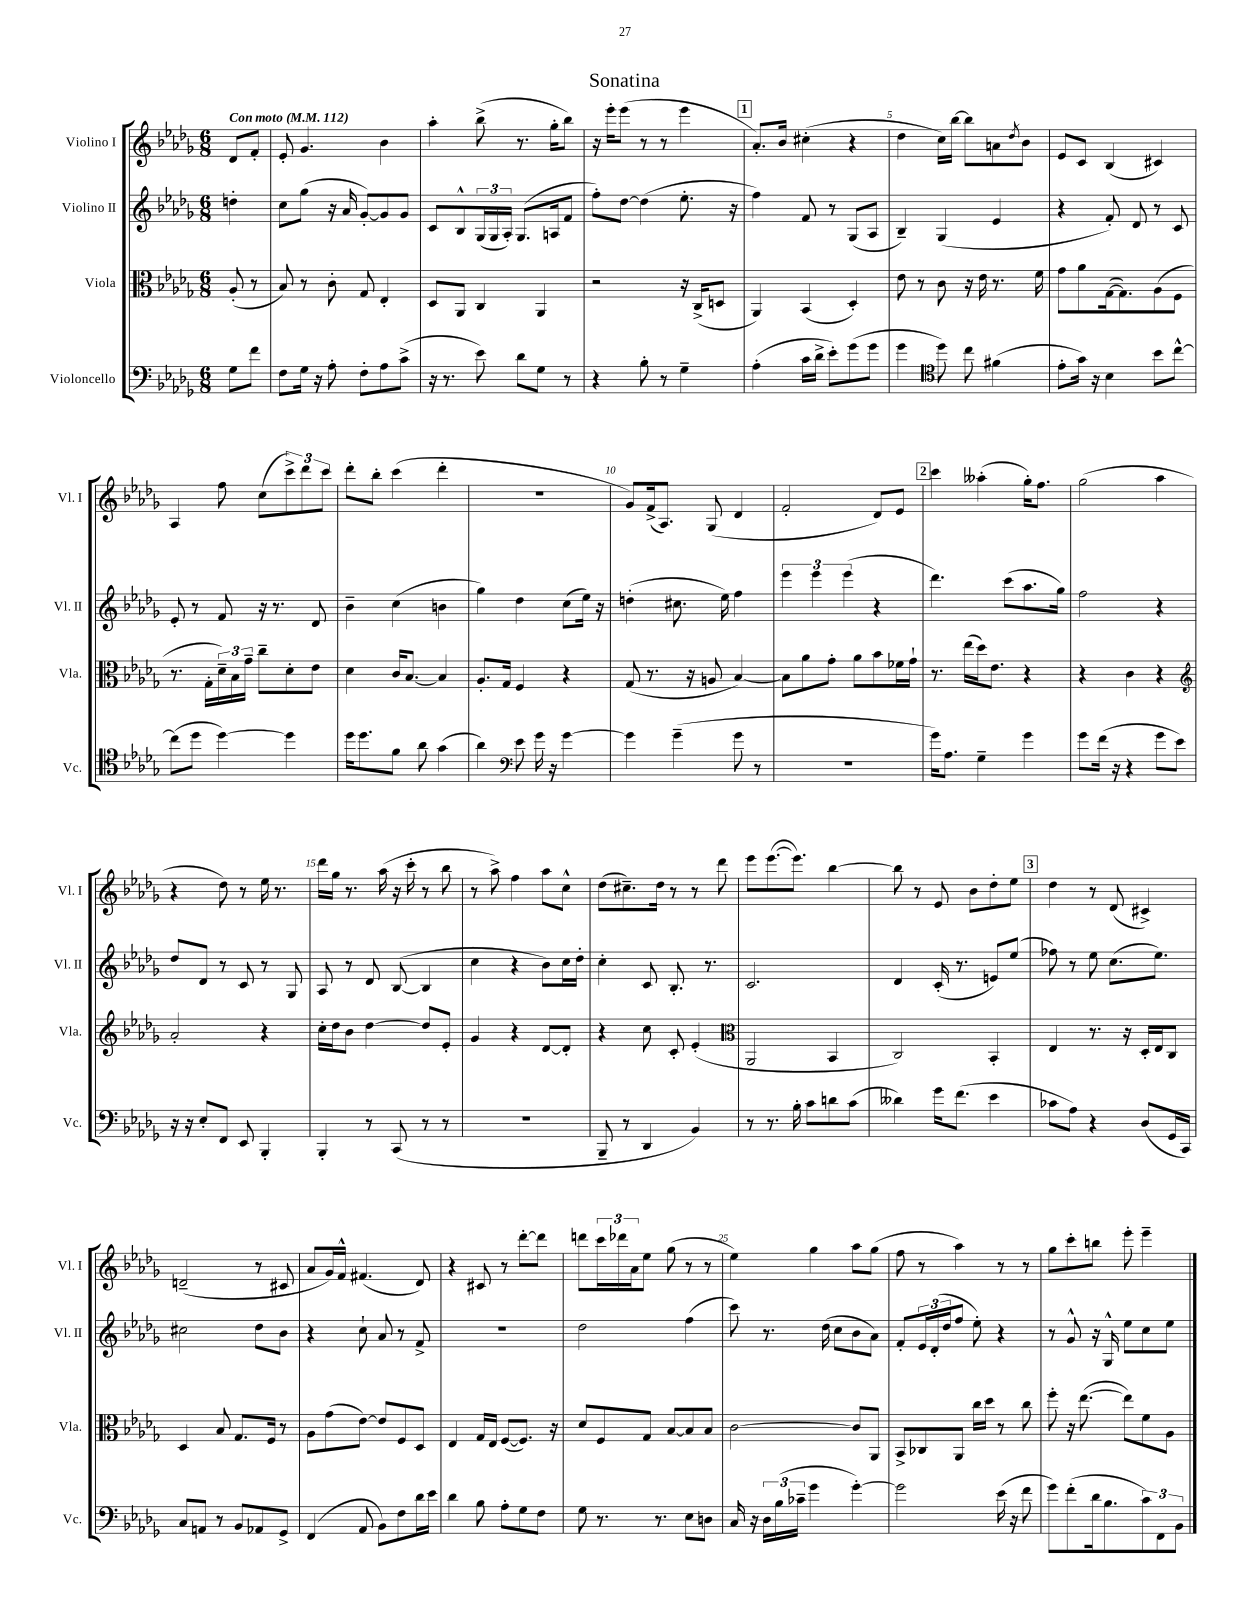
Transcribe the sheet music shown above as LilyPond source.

\header { title = "Sonatina" }
<<
\new StaffGroup <<
\new Staff = "s0" \with { instrumentName = "Violino I" shortInstrumentName = "Vl. I" } {
    \clef treble \key des \major \numericTimeSignature \time 6/8 \partial 4 \tempo "Con moto" 4 = 112
    des'8 f'8-. |
    ees'8-. ges'4. bes'4 |
    aes''4-. bes''8->( r8. ges''16-. bes''8) |
    r16 ees'''16-. ees'''8( r8 r8 ees'''4 |
    \mark \markup { \box "1" } aes'8.-.) bes'16 cis''4-.( r4 |
    des''4 c''16) bes''16~ bes''8 a'8 \acciaccatura { des''8 } bes'8 |
    ees'8 c'8 bes4( cis'4) |
    aes4 f''8 c''8( \tuplet 3/2 { c'''8->) des'''8 c'''8 } |
    des'''8-. bes''8-. c'''4( des'''4-. |
    R2. |
    ges'8) f'16->( aes8.) ges8( des'4 |
    f'2-. des'8) ees'8 |
    \mark \markup { \box "2" } c'''4 aeses''4-.( ges''16-.) f''8. |
    ges''2( aes''4 |
    r4 des''8) r8 ees''16 r8. |
    des'''16 ges''16 r8. aes''16( r16 c'''16-. r8 bes''8 |
    r8 aes''8->) f''4 aes''8 c''8-^ |
    des''8( cis''8.--) des''16 r8 r8 des'''8 |
    ees'''8 ees'''8.~( ees'''8.) bes''4~ |
    bes''8 r8 ees'8 bes'8 des''8-. ees''8 |
    \mark \markup { \box "3" } des''4 r8 des'8( cis'4->) |
    d'2--( r8 cis'8 |
    aes'8 ges'16) f'16-^ fis'4.( des'8) |
    r4 cis'8 r8 des'''8~-. des'''8 |
    d'''8 \tuplet 3/2 { c'''16 des'''16 aes'16 } ees''8 ges''8( r8 r8 |
    ees''4) ges''4 aes''8 ges''8( |
    f''8 r8 aes''4) r8 r8 |
    ges''8 c'''8-. b''8 ees'''8-. ees'''4-- \bar "|." |
}
\new Staff = "s1" \with { instrumentName = "Violino II" shortInstrumentName = "Vl. II" } {
    \clef treble \key des \major \numericTimeSignature \time 6/8 \partial 4
    d''4-. |
    c''8 ges''8( r16 aes'16 ges'8~-.) ges'8 ges'8 |
    c'8 bes8-^ \tuplet 3/2 { ges16( ges16 aes16-.) } ges8.( a16 f'8 |
    f''8-.) des''8~ des''4( ees''8.-. r16 |
    \mark \markup { \box "1" } f''4) f'8 r8 ges8( aes8 |
    bes4--) ges4( ees'4 |
    r4 f'8-.) des'8 r8 c'8 |
    ees'8-. r8 f'8 r16 r8. des'8 |
    bes'4-- c''4( b'4 |
    ges''4) des''4 c''8( ees''16) r16 |
    d''4-.( cis''8. ees''16) f''4 |
    \tuplet 3/2 { ees'''4 ees'''4 ees'''4( } r4 |
    \mark \markup { \box "2" } des'''4.) c'''8( aes''8. ges''16) |
    f''2 r4 |
    des''8 des'8 r8 c'8 r8 ges8 |
    aes8 r8 des'8 bes8~( bes4 |
    c''4 r4 bes'8) c''16 des''16-. |
    c''4-. c'8 bes8.-. r8. |
    c'2. |
    des'4 c'16-.( r8. e'8) ees''8( |
    \mark \markup { \box "3" } fes''8) r8 ees''8 c''8.( ees''8.) |
    cis''2 des''8 bes'8 |
    r4 c''8-! aes'8 r8 f'8-> |
    R2. |
    des''2 f''4( |
    c'''8) r8. des''16( c''8 bes'8 aes'8) |
    f'8-. \tuplet 3/2 { ees'16 des'16-.( des''16 } f''8 ees''8-.) r4 |
    r8 ges'8-^ r16 ges16-^ ees''8 c''8 ees''8 \bar "|." |
}
\new Staff = "s2" \with { instrumentName = "Viola" shortInstrumentName = "Vla." } {
    \clef alto \key des \major \numericTimeSignature \time 6/8 \partial 4
    aes8-.( r8 |
    bes8) r8 c'8-. ges8 ees4-. |
    des8 aes,8 c4 aes,4 |
    r2 r16 c16->( d8 |
    \mark \markup { \box "1" } aes,4) bes,4( des4-.) |
    ees'8 r8 c'8 r16 ees'16 r8. f'16 |
    ges'8 aes'8 ges16~( ges8.) aes8( f8 |
    r8. ges16-. \tuplet 3/2 { des'16--) bes16 ges'16-- } c''8-- des'8-. ees'8 |
    des'4 c'16 bes8.~ bes4 |
    aes8.-. ges16 f4 r4 |
    ges8( r8. r16 a8 bes4~) |
    bes8 aes'8 ges'8-. aes'8 bes'8 fes'16 ges'16-! |
    \mark \markup { \box "2" } r8. ees''16( des''16) ees'8. r4 |
    r4 c'4 r4 |
    \clef treble aes'2-. r4 |
    c''16-. des''16 bes'8 des''4~ des''8 ees'8-. |
    ges'4 r4 des'8~ des'8-. |
    r4 c''8 c'8-. ees'4-.( |
    \clef alto aes,2 bes,4 |
    c2) bes,4-. |
    \mark \markup { \box "3" } ees4 r8. r16 des16-. ees16 c8 |
    des4 bes8 ges8. f16 r8 |
    aes8 ges'8( ees'8~) ees'8 f8 des8 |
    ees4 ges16 ees16 f8~( f8.) r16 |
    des'8 f8 ges8 bes8~ bes8 bes8 |
    c'2~ c'8 aes,8 |
    bes,8-> ces8 aes,8 c''16 des''16 r8 c''8 |
    f''8-. r16 ees''8.~( ees''8) f'8 aes8 \bar "|." |
}
\new Staff = "s3" \with { instrumentName = "Violoncello" shortInstrumentName = "Vc." } {
    \clef bass \key des \major \numericTimeSignature \time 6/8 \partial 4
    ges8 f'8 |
    f8 ges16 r16 aes8-. f8-. aes8 c'8->( |
    r16 r8. ees'8) des'8 ges8 r8 |
    r4 bes8-. r8 ges4-- |
    \mark \markup { \box "1" } aes4-.( c'16 des'16-> ees'8-.) ges'8( ges'8 |
    ges'4 \clef tenor des''8) c''8 fis'4( |
    ees'8-. ges'16) r16 bes4 bes'8 c''8~-^ |
    c''8( des''8 des''4~) des''4 |
    des''16 des''8. f'8 aes'8 ges'4( |
    aes'4) \clef bass ees'8 ges'16 r16 ges'4~ |
    ges'4 ges'4--( ges'8 r8 |
    R2. |
    \mark \markup { \box "2" } ges'16) aes8. ges4-- ges'4 |
    ges'8 f'16( r16 r4 ges'8 ees'8) |
    r16 r16 ees8-. f,8 ees,8 bes,,4-. |
    bes,,4-. r8 c,8( r8 r8 |
    R2. |
    bes,,8-- r8 des,4 bes,4) |
    r8 r8. bes16-. c'8 d'8 c'8( |
    deses'4) ges'16 f'8.( ees'4 |
    \mark \markup { \box "3" } ces'8 aes8) r4 des8( ges,16 c,16) |
    c8 a,8 r8 bes,8 aes,8 ges,8-> |
    f,4( aes,8 bes,8) f8 des'16 ees'16 |
    des'4 bes8 aes8-. ges8 f8 |
    ges8 r8. r8. ees8 d8 |
    c16 r16 \tuplet 3/2 { des16 bes16( ces'16-- } ges'4 ges'4~-.) |
    ges'2 ees'16( r16 f'8 |
    ges'8) f'8-.( des'16 bes8. \tuplet 3/2 { c'8) f,8 bes,8 } \bar "|." |
}
>>
>>
\layout { \context { \Score \override BarNumber.break-visibility = ##(#f #t #t) barNumberVisibility = #(every-nth-bar-number-visible 5) } }
